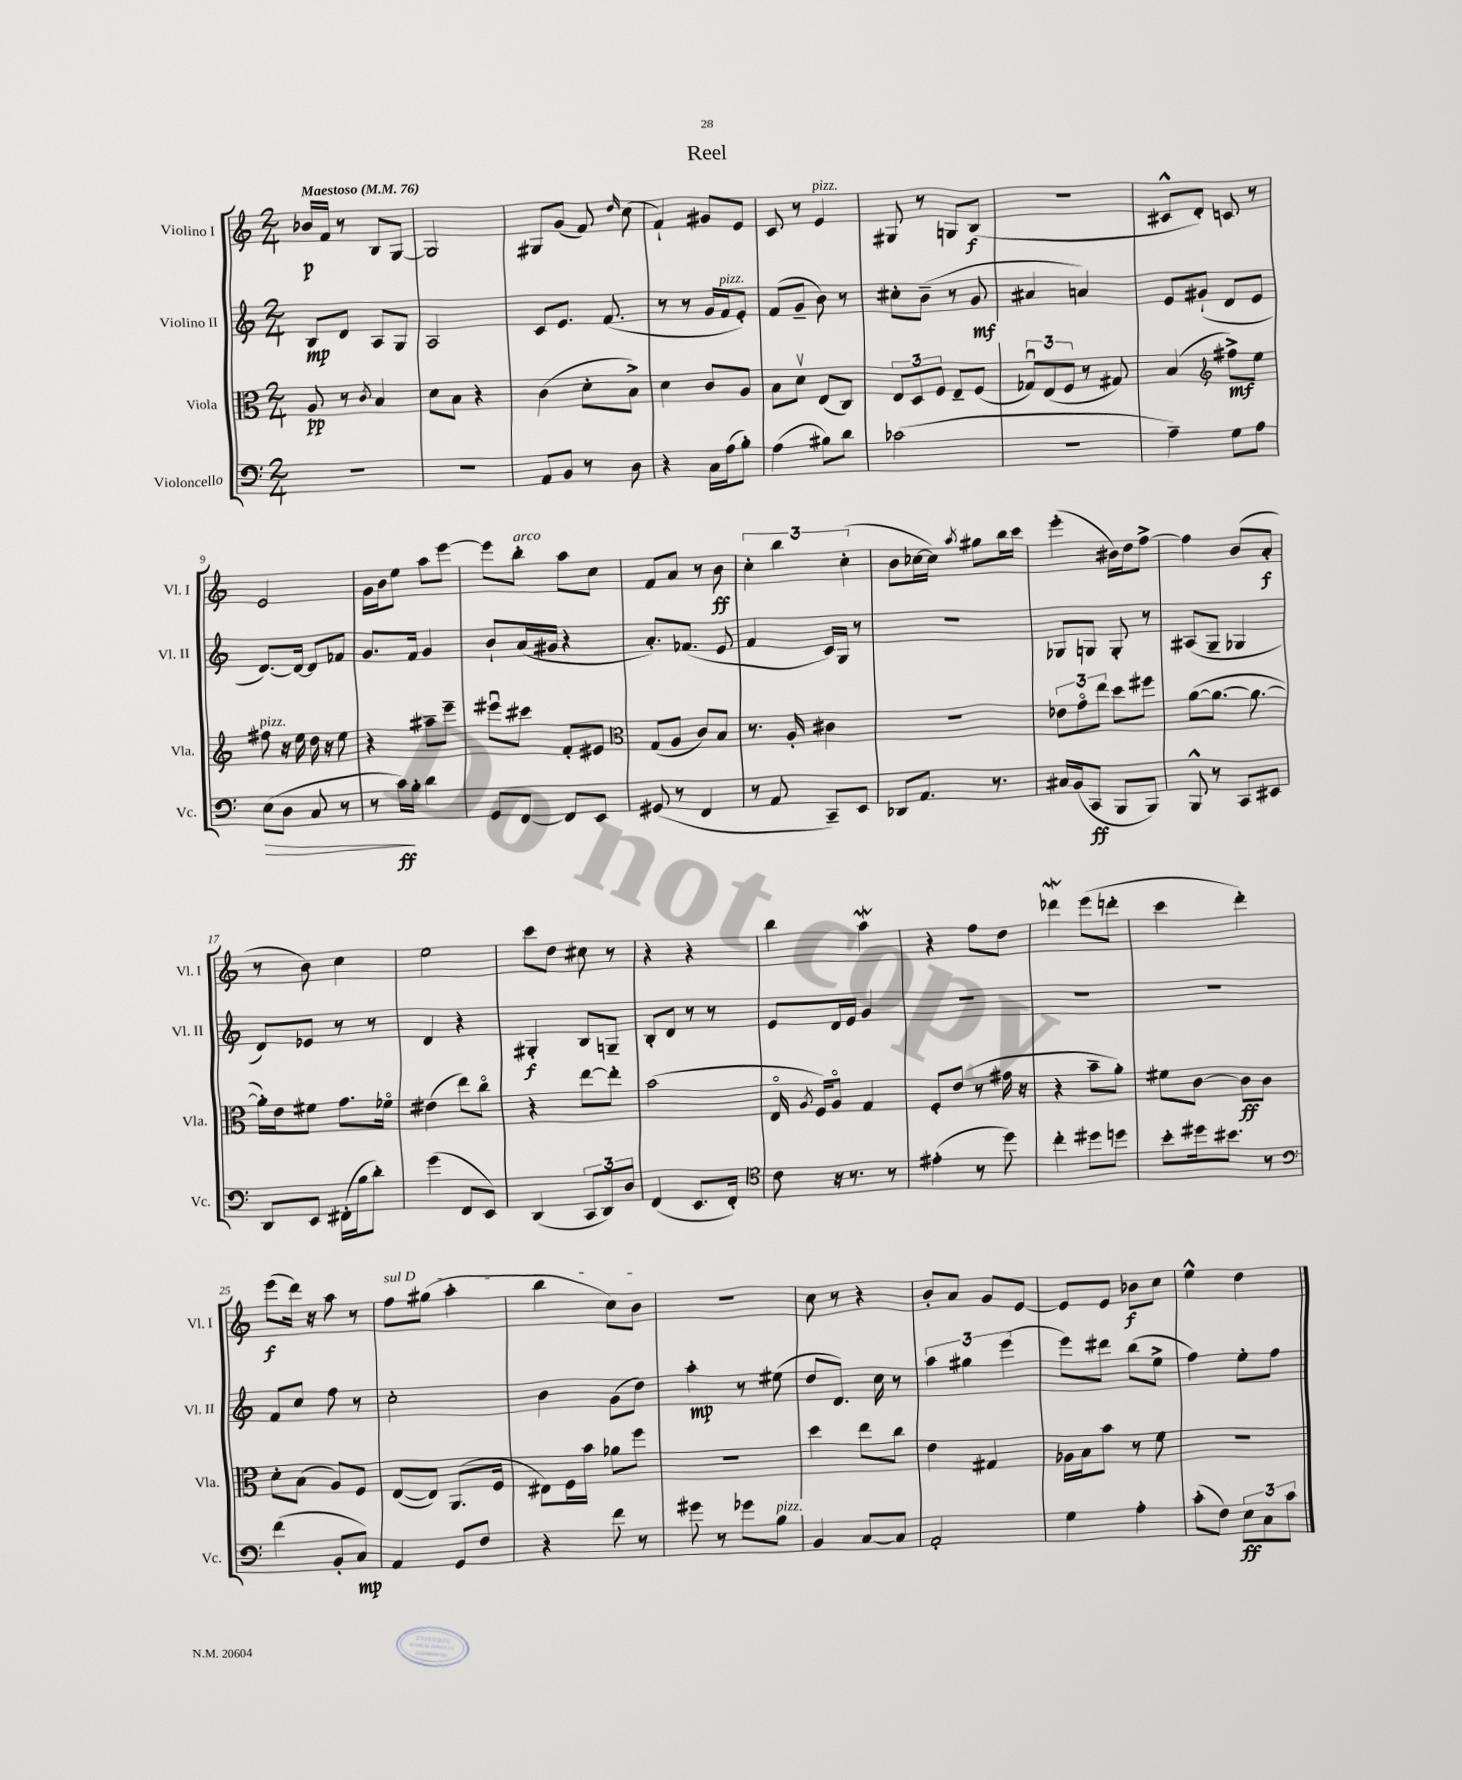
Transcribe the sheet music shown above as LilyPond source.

\header { title = "Reel" }
<<
\new StaffGroup <<
\new Staff = "s0" \with { instrumentName = "Violino I" shortInstrumentName = "Vl. I" } {
    \clef treble \key c \major \numericTimeSignature \time 2/4 \tempo "Maestoso" 4 = 76
    \autoBeamOff bes'16[\p f'16] r8 b8[ g8]~ |
    g2 |
    gis8[ g'8]( f'8) \grace { d''16 } c''8( |
    f'4-!) gis'8[ e'8] |
    c'8 r8 e'4^\markup { \italic "pizz." } |
    gis8 r8 g8[ b8]\f( |
    R2 |
    cis'8[-^ d'8]-.) c'8 r8 |
    e'2 |
    g'16[ b'16 e''8] a''8[ e'''8]~ |
    e'''8[ b''8]-.^\markup { \italic "arco" } a''8[ c''8] |
    f'8[ a'8] r8 b'8\ff |
    \tuplet 3/2 { c''4-. b''4 c''4-.( } |
    b'8[ ces''16~ ces''16]) \acciaccatura { a''8 } gis''8[ b''16 c'''16] |
    e'''4-.( bis'16[) d''16 f''8]~-> |
    f''4 b'8[( a'8]-.\f |
    r8 b'8) c''4 |
    e''2 |
    c'''8[ d''8] cis''8 r8 |
    r4 r4 |
    b''4 a''4\mordent |
    r4 f''8[ d''8] |
    des'''4\mordent e'''8[( d'''8]-. |
    c'''4 d'''4-.) |
    e'''8[\f( d'''16]) r16 a''8 r8 |
    \once \override TextSpanner.bound-details.left.text = \markup { \italic "sul D" } f''8[\startTextSpan gis''8]( a''4-. |
    b''4 c''8[) b'8]\stopTextSpan |
    R2 |
    c''8 r8 r4 |
    b'8[-. a'8] g'8[ e'8]~ |
    e'8[ e'8] bes'8[\f c''8] |
    e''4-^ d''4 \bar "|." |
}
\new Staff = "s1" \with { instrumentName = "Violino II" shortInstrumentName = "Vl. II" } {
    \clef treble \key c \major \numericTimeSignature \time 2/4
    \autoBeamOff b8[\mp d'8] a8[ g8] |
    a2 |
    c'8[ e'8.] f'8.( |
    r8 r8 g'16[ f'16^\markup { \italic "pizz." } e'8]-.) |
    f'8[( g'8]-- b'8) r8 |
    cis''8[-. b'8]--( r8 g'8\mf |
    ais'4 a'4) |
    e'8[ gis'8]-!( d'8[ e'8] |
    d'8.[~) d'16]~ d'8[ fes'8] |
    g'8.[ f'16] g'4 |
    b'8[-! a'16( gis'16] r4 |
    a'8.[-.) fes'8.]( e'8 |
    f'4 c'16[) g16] r8 |
    r2 |
    ges8[ g8] g8-. r8 |
    ais8[( g8]-- ges4 |
    d'8[) ees'8] r8 r8 |
    d'4 r4 |
    gis4-.\f b8[ g8]-- |
    b8[-. d'8] r8 r8 |
    e'8[ d'16 e'16] g'4 |
    R2 |
    R2 |
    R2 |
    f'8[ c''8] f''8 r8 |
    c''2-. |
    b'4 g'8[( d''8]) |
    a''4-.\mp r8 eis''8( |
    d''8[ d'8.]) c''16 r8 |
    \tuplet 3/2 { a''4 gis''4 e'''4( } |
    e'''8[) dis'''8] b''8[( e''8]-> |
    f''4) e''8[-. f''8] \bar "|." |
}
\new Staff = "s2" \with { instrumentName = "Viola" shortInstrumentName = "Vla." } {
    \clef alto \key c \major \numericTimeSignature \time 2/4
    \autoBeamOff a8\pp r8 \acciaccatura { c'8 } b4 |
    d'8[ b8] r4 |
    c'4( d'8[-. b8]->) |
    d'4 c'8[ a8] |
    b8[ d'8]\upbow e8[( c8]) |
    \tuplet 3/2 { e8[ d8 f8] } e8[-- f8]( |
    \tuplet 3/2 { ges8[\downbow) e8( f8] } r8 gis8) |
    b4( \clef treble fis''8[->\mf) e''8] |
    fis''8^\markup { \italic "pizz." } r16 e''16 d''16 r16 e''8 |
    r4 ais''8[-- e'''8]-- |
    eis'''8[\downbow cis'''8] f'8[-. eis'8] |
    \clef alto g8[( a8] c'8[) b8] |
    r8. a16-. cis'4 |
    R2 |
    \tuplet 3/2 { ees'8[ g'8\flageolet e''8] } d''8[ fis''8] |
    a'8[~( a'8.]~ a'8.~ |
    a'16[-.) e'16 fis'8] g'8.[ fes'16]\flageolet |
    eis'4( e''8[) c''8]\flageolet |
    r4 e''8[~ e''8]-. |
    b'2( |
    e16\flageolet \acciaccatura { a8 } f16[) a8]\flageolet g4 |
    f8[-. e'8]( r8 gis'16 r16 |
    r4 b'8[-- a'8]-.) |
    fis'8[ c'8]~ c'8[\ff c'8] |
    d'8[-. b8]( a8[) f8] |
    e8[~( e8]) a,8.[( f16] |
    eis8[) f16 b'16] aes'8[ f''8] |
    R2 |
    d''4 e''8[ c''8] |
    e'4 gis4 |
    aes16[ b16 b'8] r8 f'8 |
    r2 \bar "|." |
}
\new Staff = "s3" \with { instrumentName = "Violoncello" shortInstrumentName = "Vc." } {
    \clef bass \key c \major \numericTimeSignature \time 2/4
    \autoBeamOff R2 |
    R2 |
    a,8[ b,8] r8 d8 |
    r4 c16[ a16( b8]-.) |
    a4( bis8[) d'8] |
    ces'2( |
    R2 |
    a4--) g8[ a8] |
    e8[\>( d8] c8 r8 |
    r8 c'16[\ff\!) b16]-. d'4 |
    g,8[ f,8]~ f,8[ e,8] |
    gis,8( r8 f,4 |
    r8 a,8 c,8[--) e,8] |
    des,8[ a,8.] r8. |
    cis16[ b,16( c,8]\ff b,,8[ b,,8]) |
    b,,8-^ r8 c,8[ eis,8] |
    d,8[ e,8] fis,16[-.( b16 d'8]-.) |
    g'4( f,8[ e,8]) |
    d,4( \tuplet 3/2 { c,8[ d,8) d8] } |
    f,4( e,8.[ f,16]-.) |
    \clef tenor c'8 r16 r8. r8 |
    eis'4-.( r8 d''8) |
    c''4-. dis''8[ d''8] |
    b'8[-. dis''16 bis'8.] r8 |
    \clef bass f'4( b,8[-. c8]\mp) |
    a,4 g,8[ f8] |
    r4 f'8 r8 |
    gis'8 r8 ges'8[ b8]^\markup { \italic "pizz." } |
    b,4 c8[~ c8] |
    a,2-. |
    g4 a4-. |
    c'8[-.( f8]) \tuplet 3/2 { e8[\ff c8 c'8] } \bar "|." |
}
>>
>>
